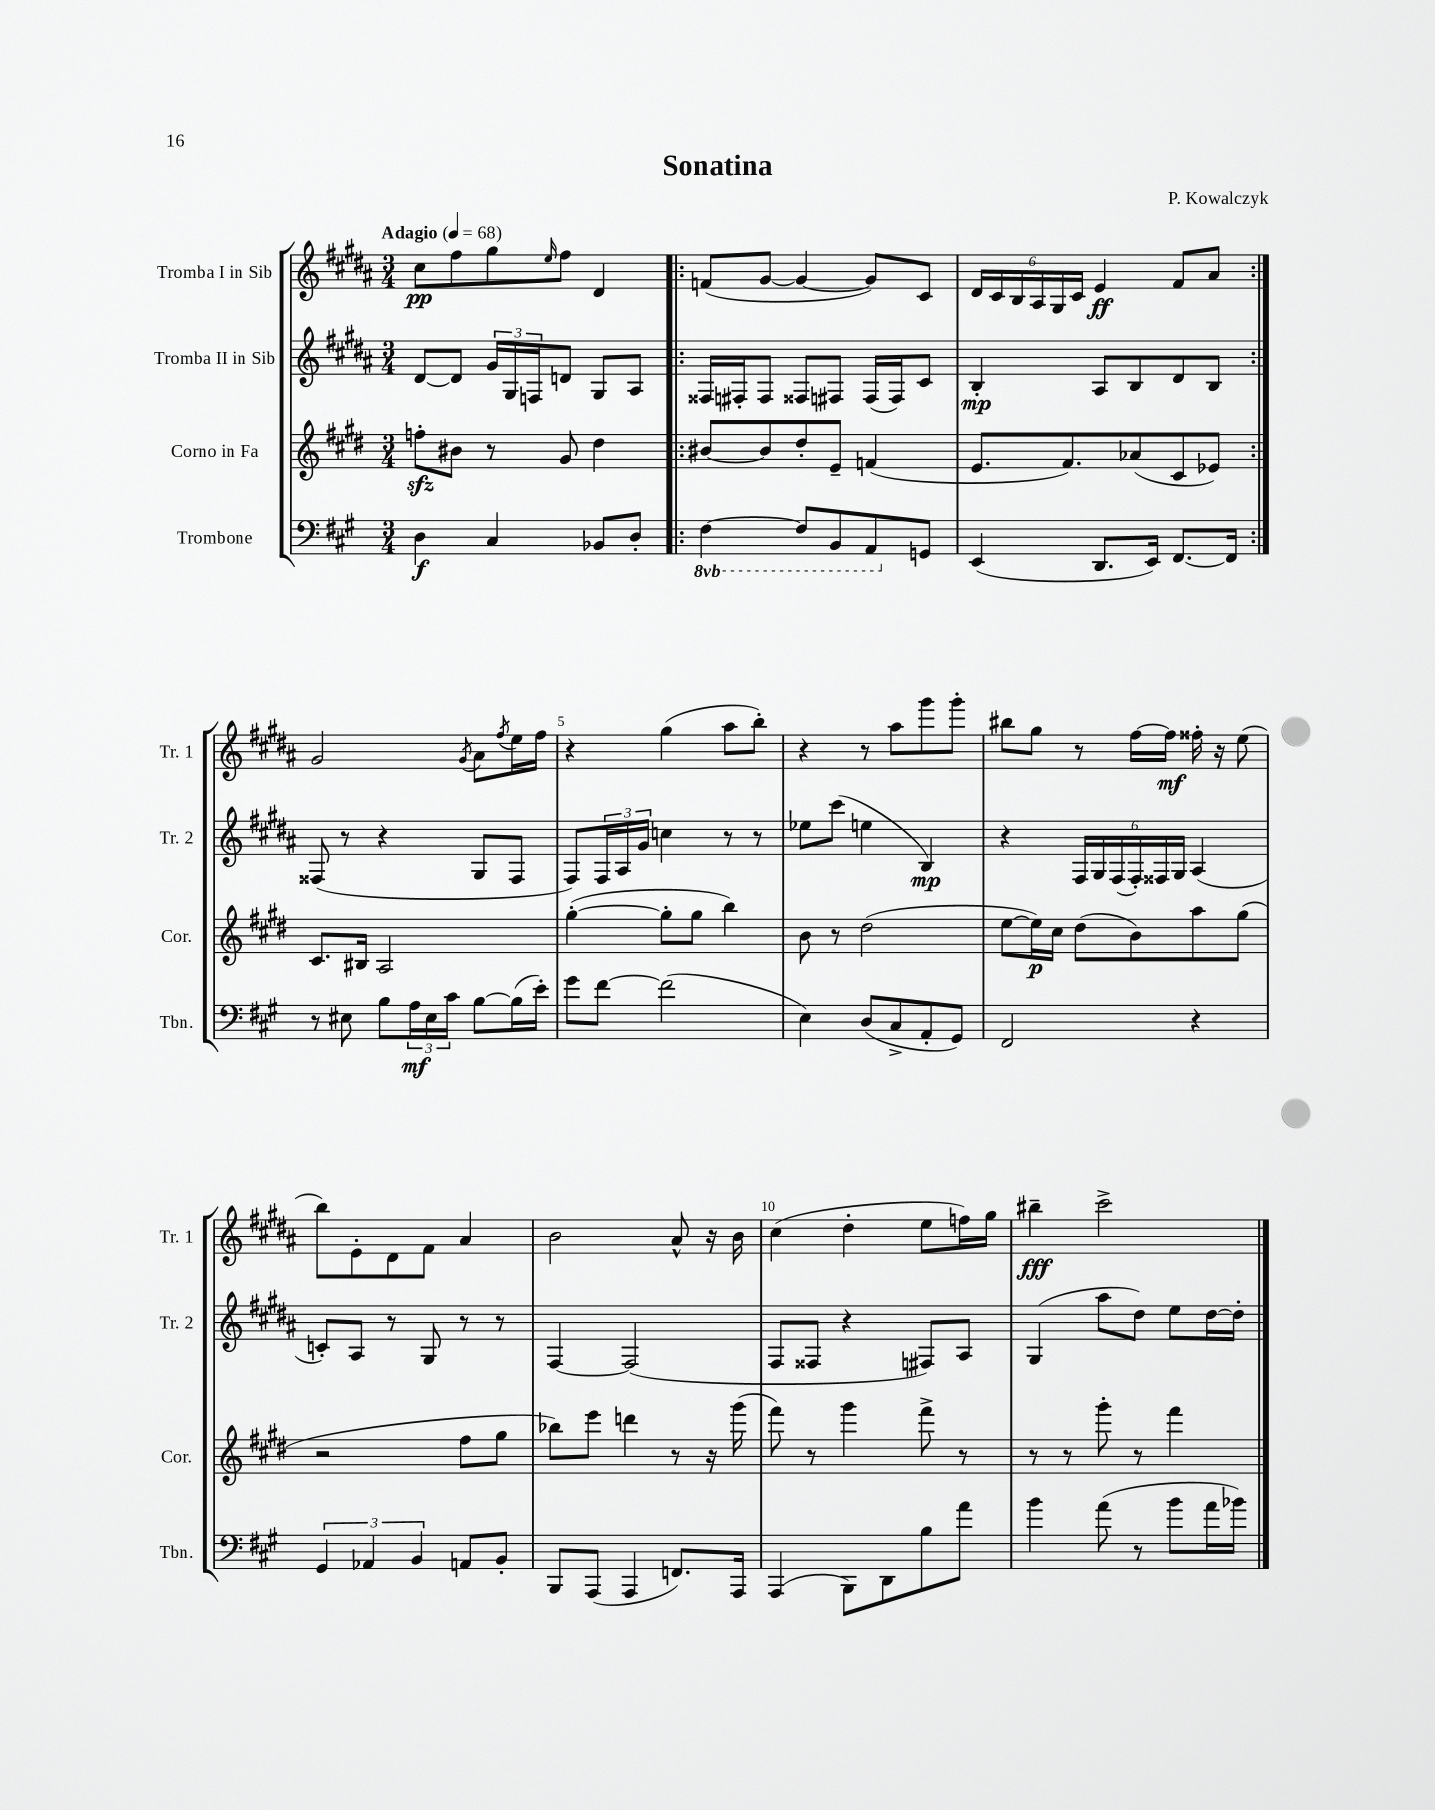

**kern	**dynam	**kern	**dynam	**kern	**dynam	**kern	**dynam
*part4	*part4	*part3	*part3	*part2	*part2	*part1	*part1
*staff4	*staff4	*staff3	*staff3	*staff2	*staff2	*staff1	*staff1
*I"Trombone	*	*I"Corno in Fa	*	*I"Tromba II in Sib	*	*I"Tromba I in Sib	*
*I'Tbn.	*	*I'Cor.	*	*I'Tr. 2	*	*I'Tr. 1	*
*clefF4	*	*clefG2	*	*clefG2	*	*clefG2	*
*k[f#c#g#]	*	*k[f#c#g#d#]	*	*k[f#c#g#d#a#]	*	*k[f#c#g#d#a#]	*
*M3/4	*	*M3/4	*	*M3/4	*	*M3/4	*
*MM68	*	*MM68	*	*MM68	*	*MM68	*
=1	=1	=1	=1	=1	=1	=1	=1
!	!	!	!	!	!	!LO:TX:a:B:t=Adagio	!
4D\	f	8ffnzz'\L	.	[8d#/L	.	8cc#\L	pp
.	.	8b#X\J	.	8d#/J]	.	8ff#\	.
4C#/	.	8r	.	24g#/LL	.	8gg#\	.
.	.	.	.	24G#/	.	.	.
.	.	.	.	24Fn/J	.	.	.
.	.	.	.	.	.	16qqee/	.
.	.	8g#/	.	8dn/J	.	8ff#\J	.
8BB-X/L	.	4dd#\	.	8G#/L	.	4d#/	.
8D'/J	.	.	.	8A#/J	.	.	.
=2!|:	=2!|:	=2!|:	=2!|:	=2!|:	=2!|:	=2!|:	=2!|:
*8ba	*	*	*	*	*	*	*
[4FF#\	.	[8b#X/L	.	16F##X/LL	.	(8fn/L	.
.	.	.	.	16F#X'/J	.	.	.
.	.	8b#/]	.	8F#/J	.	[8g#/J	.
8FF#/L]	.	8dd#'/	.	8F##X/L	.	4g#/_	.
8BBB/	.	8e~/J	.	8F#X/J	.	.	.
8AAA/	.	(4fn/	.	(16F#/LL	.	8g#/L])	.
.	.	.	.	16F#/J)	.	.	.
*X8ba	*	*	*	*	*	*	*
8GGn/J	.	.	.	8c#/J	.	8c#/J	.
=3	=3	=3	=3	=3	=3	=3	=3
(4EE/	.	8.e/L	.	4B'/	mp	24d#/LL	.
.	.	.	.	.	.	24c#/	.
.	.	.	.	.	.	24B/	.
.	.	.	.	.	.	24A#/	.
.	.	.	.	.	.	24G#/	.
.	.	8.f#/)	.	.	.	.	.
.	.	.	.	.	.	24c#/JJ	.
8.DD/L	.	.	.	8A#/L	.	4e/	ff
.	.	(8a-X/	.	8B/	.	.	.
16EE/Jk)	.	.	.	.	.	.	.
[8.FF#/L	.	8c#/	.	8d#/	.	8f#/L	.
.	.	8e-X/J)	.	8B/J	.	8a#/J	.
16FF#/Jk]	.	.	.	.	.	.	.
!!LO:LB:g=z
=4:|!	=4:|!	=4:|!	=4:|!	=4:|!	=4:|!	=4:|!	=4:|!
8r	.	8.c#/L	.	(8F##X/	.	2g#/	.
8E#X\	.	.	.	8r	.	.	.
.	.	16B#X/Jk	.	.	.	.	.
8B\L	.	2A/	.	4r	.	.	.
24A\L	mf	.	.	.	.	.	.
24E#\	.	.	.	.	.	.	.
24c#\JJ	.	.	.	.	.	.	.
.	.	.	.	.	.	8qg#/	.
[8B\L	.	.	.	8G#/L	.	8a#\L	.
.	.	.	.	.	.	8qff#/	.
(16B\L]	.	.	.	8F##/J	.	16ee\L	.
16e'\JJ)	.	.	.	.	.	16ff#\JJ	.
=5	=5	=5	=5	=5	=5	=5	=5
8g#\L	.	([4gg#'\	.	8F#/L)	.	4r	.
[8f#\J	.	.	.	24F#/L	.	.	.
.	.	.	.	24A#/	.	.	.
.	.	.	.	24g#/JJ	.	.	.
(2f#\]	.	8gg#'\L]	.	4ccn\	.	(4gg#\	.
.	.	8gg#\J	.	.	.	.	.
.	.	4bb\)	.	8r	.	8aa#\L	.
.	.	.	.	8r	.	8bb'\J)	.
=6	=6	=6	=6	=6	=6	=6	=6
4E\)	.	8b\	.	8ee-X\L	.	4r	.
.	.	8r	.	(8ccc#\J	.	.	.
(8D/L	.	(2dd#\	.	4een\	.	8r	.
8C#^/	.	.	.	.	.	8aa#\L	.
8AA'/	.	.	.	4B/)	mp	8ggg#\	.
8GG#/J)	.	.	.	.	.	8ggg#'\J	.
=7	=7	=7	=7	=7	=7	=7	=7
2FF#/	.	[8ee\L	.	4r	.	8bb#X\L	.
.	.	16ee\L])	p	.	.	8gg#\J	.
.	.	16cc#\JJ	.	.	.	.	.
.	.	(8dd#\L	.	24F#/LL	.	8r	.
.	.	.	.	24G#/	.	.	.
.	.	.	.	(24F#/	.	.	.
.	.	8b\)	.	24F#'/)	.	[16ff#\LL	.
.	.	.	.	24F##X/	.	.	.
.	.	.	.	.	.	16ff#\JJ]	mf
.	.	.	.	24G#/JJ	.	.	.
4r	.	8aa\	.	(4A#/	.	16ff##X'\	.
.	.	.	.	.	.	16r	.
.	.	(8gg#\J	.	.	.	(8ee\	.
!!LO:LB:g=z
=8	=8	=8	=8	=8	=8	=8	=8
6GG#/	.	2r	.	8cn'/L)	.	8bb\L)	.
.	.	.	.	8A#/J	.	8e'\	.
6AA-X/	.	.	.	.	.	.	.
.	.	.	.	8r	.	8d#\	.
6BB/	.	.	.	.	.	.	.
.	.	.	.	8G#/	.	8f#\J	.
8AAn/L	.	8ff#\L	.	8r	.	4a#/	.
8BB'/J	.	8gg#\J	.	8r	.	.	.
=9	=9	=9	=9	=9	=9	=9	=9
8BBB/L	.	8bb-X\L)	.	[4F#/	.	2b\	.
(8AAA/J	.	8eee\J	.	.	.	.	.
4AAA/	.	4dddn\	.	(2F#/]	.	.	.
8.FFn/L)	.	8r	.	.	.	8a#^^/	.
.	.	16r	.	.	.	16r	.
16AAA/Jk	.	(16ggg#\	.	.	.	16b\	.
=10	=10	=10	=10	=10	=10	=10	=10
(4AAA/	.	8fff#\)	.	8F#/L	.	(4cc#\	.
.	.	8r	.	8F##X/J	.	.	.
8BBB\L)	.	4ggg#\	.	4r	.	4dd#'\	.
8DD\	.	.	.	.	.	.	.
8B\	.	8fff#^\	.	8F#X/L)	.	8ee\L	.
8a\J	.	8r	.	8A#/J	.	16ffn\L)	.
.	.	.	.	.	.	16gg#\JJ	.
=11	=11	=11	=11	=11	=11	=11	=11
4b\	.	8r	.	(4G#/	.	4bb#X~\	fff
.	.	8r	.	.	.	.	.
(8a\	.	8ggg#'\	.	8aa#\L	.	2ccc#^\	.
8r	.	8r	.	8dd#\J)	.	.	.
8b\L	.	4fff#\	.	8ee\L	.	.	.
16a\L	.	.	.	[16dd#\L	.	.	.
16b-X\JJ)	.	.	.	16dd#'\JJ]	.	.	.
==	==	==	==	==	==	==	==
*-	*-	*-	*-	*-	*-	*-	*-
